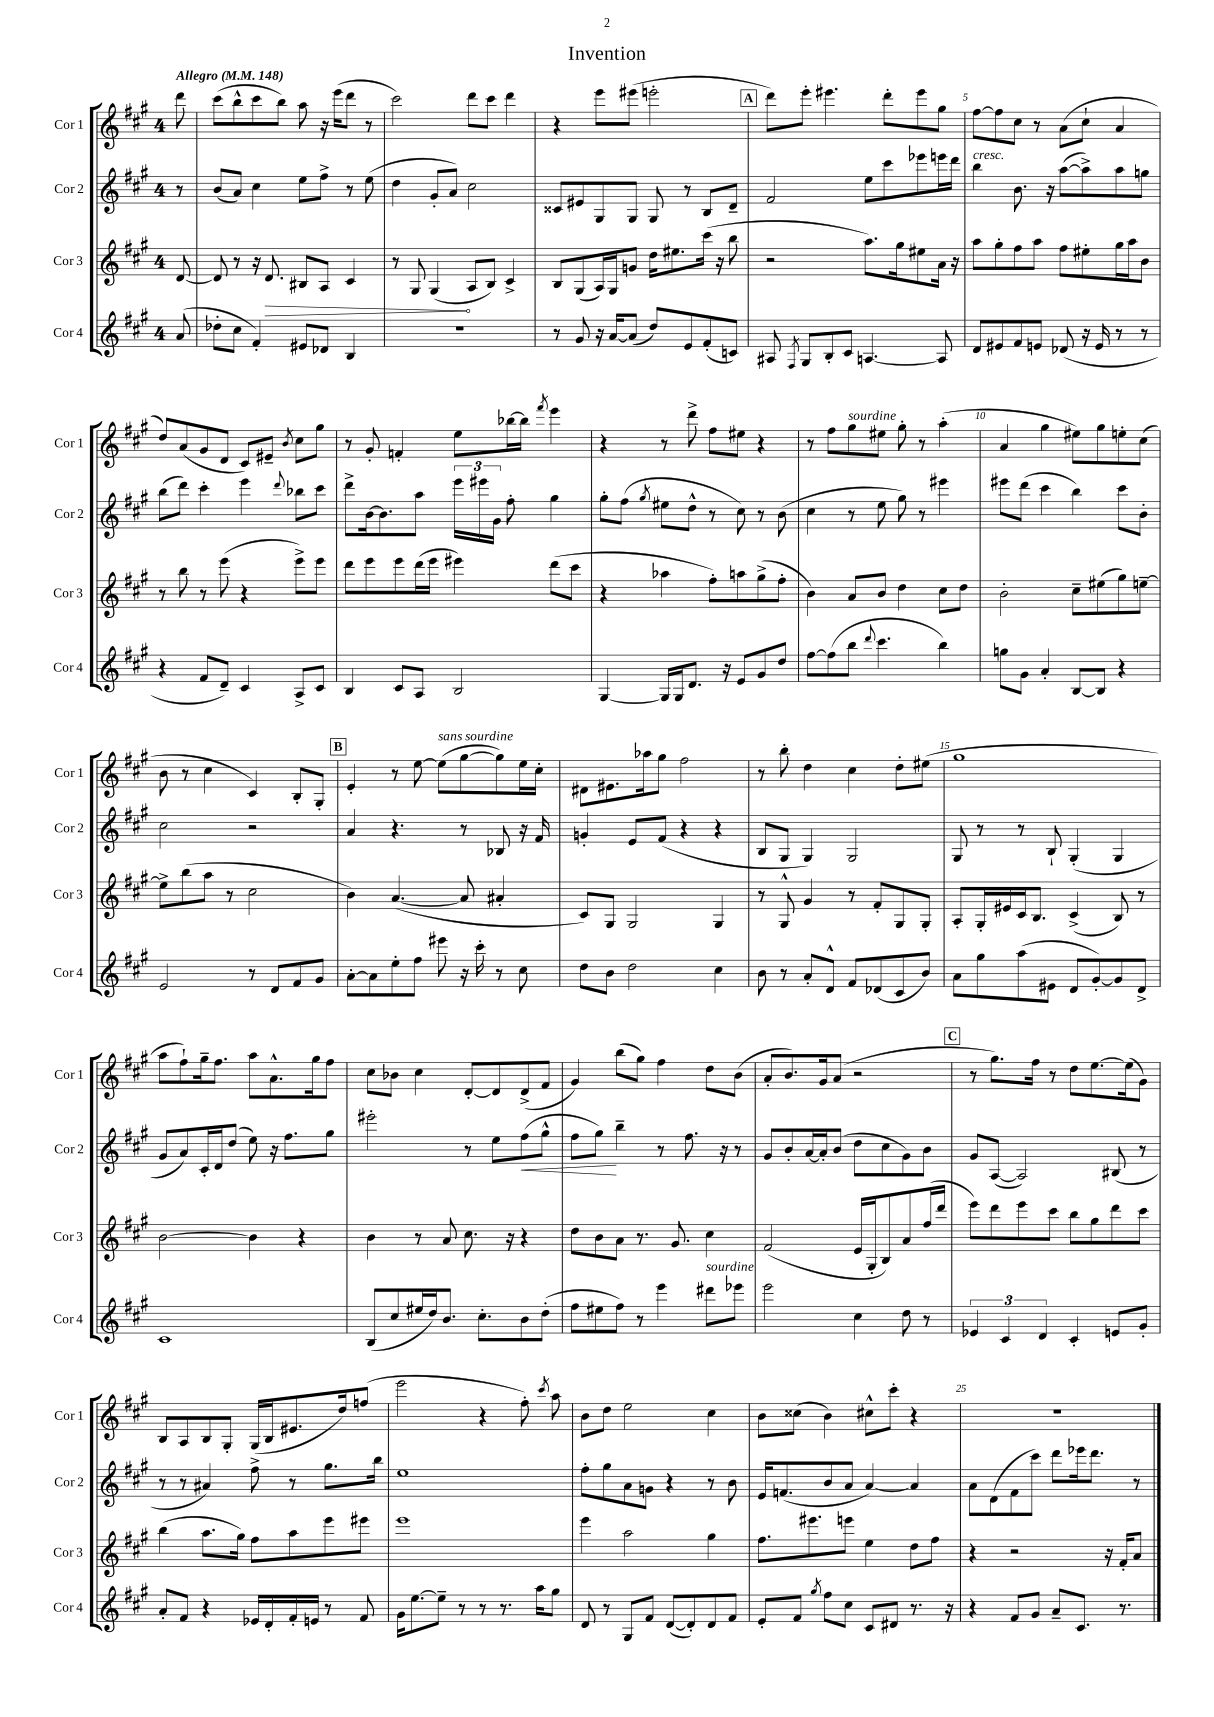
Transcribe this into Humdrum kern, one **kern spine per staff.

**kern	**kern	**kern	**kern
*staff4	*staff3	*staff2	*staff1
*clefG2	*clefG2	*clefG2	*clefG2
*k[f#c#g#]	*k[f#c#g#]	*k[f#c#g#]	*k[f#c#g#]
*M4/4	*M4/4	*M4/4	*M4/4
*MM148	*MM148	*MM148	*MM148
(8a/	[8d/	8r	8ddd\
=	=	=	=
8dd-'\L	8d/]	(8b/L	(8ccc#\L
8cc#\J	8r	8a/J)	8bb^^\
4f#'/)	16r	4cc#\	8ccc#\
.	8.d/	.	.
.	.	.	8bb\J)
8e#/L	8B#/L	8ee\L	8aa\
8d-/J	8A/J	8ff#^\J	16r
.	.	.	(16eee\LK
4B/	4c#/	8r	8ddd\J
.	.	(8ee\	8r
=	=	=	=
1r	8r	4dd\	2ccc#\)
.	8G#/	.	.
.	(4G#/	8g#'/L	.
.	.	8a/J)	.
.	8A/L	2cc#\	8ddd\L
.	8B/J)	.	8ccc#\J
.	4c#^/	.	4ddd\
=	=	=	=
8r	8B/L	8c##/L	4r
8g#/	(8G#/	8e#/	.
16r	16A/L)	8G#/	8eee\L
[16a/LK	16G#/J	.	.
(8a/]J	8g/J	8G#/J	(8eee#\J
8dd/L)	16dd\LK	8G#/	2eee'\
.	8.ee#\	.	.
8e/	.	8r	.
(8f#'/	(16ccc#\Jk	8B/L	.
.	16r	.	.
8c/J)	8bb\	8d~/J	.
=	=	=	=
8A#/	2r	2f#/	8ddd\L)
8qF#/	.	.	.
8G#/L	.	.	8eee'\J
8B'/	.	.	4.eee#\
8c#/J	.	.	.
[4.A/	8.aa\L)	8ee\L	.
.	.	8ccc#\	8ddd'\L
.	16gg#\k	.	.
.	8ee#\	8eee-\	8eee#\
8A/]	16a\Jk	16eee\L	8gg#\J
.	16r	16ddd\JJ	.
=	=	=	=
8d/L	8aa\L	4bb\	[8ff#\L
8e#/	8gg#'\	.	8ff#\]
8f#/	8ff#\	8.b\	8cc#\J
8e/J	8aa\J	.	8r
.	.	16r	.
(8d-/	8ff#\L	([8aa\L	(8a\L
16r	8ee#'\	8aa^\])	8cc#`\J
16e/	.	.	.
8r	16gg#\L	8aa\	4a/
.	16aa\J	.	.
8r	8b\J	8gg\J	.
=	=	=	=
4r	8r	(8bb\L	8dd/L)
.	8bb\	8ddd\J)	(8a/
8f#/L	8r	4ccc#'\	8g#/
8d~/J)	(8eee\	.	8d/J
4c#/	4r	4eee\	8c#/L)
.	.	.	8e#~/J
.	.	8qqddd/	8qb/
8A^/L	8eee^\L)	8bb-\L	8cc#\L
8c#/J	8eee\J	8ccc#\J	8gg#\J
=	=	=	=
4B/	8ddd\L	8ddd^\L	8r
.	8eee\	[16b\k	8g#'/
.	.	8.b\]	.
8c#/L	8eee\	.	4f'/
8A/J	(16ddd\L	8aa\J	.
.	16eee\JJ	.	.
2B/	4eee#\)	24eee\LL	8ee\L
.	.	24eee#\	.
.	.	24g#\JJ	.
.	.	8ff#'\	[16bb-\L
.	.	.	16bb-\]JJ
.	.	.	8qfff#/
.	(8ddd\L	4gg#\	4eee\
.	8ccc#\J	.	.
=	=	=	=
[4G#/	4r	8gg#'\L	4r
.	.	(8ff#\J	.
.	.	8qgg#/	.
16G#/]LL	4aa-\	8ee#\L	8r
16G#/J	.	.	.
8.d/J	.	8dd^^\J	8ddd^\
.	8ff#'\L)	8r	8ff#\L
16r	.	.	.
8e/L	8aa\	8cc#\)	8ee#\J
8g#/	(8gg#^\	8r	4r
8dd/J	8ff#'\J	(8b\	.
=	=	=	=
[8ff#\L	4b\)	4cc#\	8r
(8ff#\]	.	.	8ff#\L
8bb\J	8a/L	8r	8gg#\
8qqddd/	.	.	.
4.ccc#\	8b/J	8ee\	8ee#\J
.	4dd\	8gg#\)	8gg#'\
.	.	8r	8r
4bb\)	8cc#\L	4eee#\	(4aa'\
.	8dd\J	.	.
=	=	=	=
8gg\L	2b'\	8eee#\L	4a/
8g#\J	.	(8ddd\J	.
4a'/	.	4ccc#\	4gg#\
[8B/L	8cc#~\L	4bb\)	8ee#\L)
8B/]J	(8ee#\	.	8gg#\
4r	8gg#\)	8ccc#\L	8ee'\
.	[8ee~\J	8b'\J	(8cc#\J
=	=	=	=
2e/	8ee^\]L	2cc#\	8b\
.	(8bb\	.	8r
.	8aa\J	.	4cc#\
.	8r	.	.
8r	2cc#\	2r	4c#/)
8d/L	.	.	.
8f#/	.	.	8B'/L
8g#/J	.	.	8G#'/J
=	=	=	=
[8a'\L	4b\)	4a/	4e'/
8a\]	.	.	.
8ee'\	([4.a/	4.r	8r
8ff#\J	.	.	[8ee\
8eee#\	.	.	(8ee\]L
16r	8a/]	8r	[8gg#\
16ccc#'\	.	.	.
8r	4a#'/	8B-/	8gg#\])
8cc#\	.	16r	16ee\L
.	.	16f#/	16cc#'\JJ
=	=	=	=
8dd\L	8c#/L)	4g'/	8d#\L
8b\J	8G#/J	.	8.e#\
2dd\	2G#/	8e/L	.
.	.	.	16aa-\k
.	.	(8f#/J	8gg#\J
.	.	4r	2ff#\
4cc#\	4G#/	4r	.
=	=	=	=
8b\	8r	8B/L	8r
8r	8G#^^/	8G#/J	8bb'\
8a'/L	4g#/	4G#/)	4dd\
8d^^/J	.	.	.
8f#/L	8r	2G#/	4cc#\
(8d-/	8f#'/L	.	.
8c#/	8G#/	.	8dd'\L
8b/J)	8G#'/J	.	(8ee#\J
=	=	=	=
8a\L	8A'/L	8G#/	1gg#
8gg#\	16G#'/L	8r	.
.	16e#/	.	.
(8aa\	16c#/J	8r	.
.	8.B/J	.	.
8e#\J	.	8B`/	.
8d/L	(4c#^/	(4G#'/	.
[8g#'/)	.	.	.
8g#/]	8B/)	4G#/	.
8d^/J	8r	.	.
=	=	=	=
1c#	[2b\	8g#/L	8aa\L
.	.	8a/)	8ff#`\)
.	.	16c#'/L	16gg#~\k
.	.	16d/J	8.ff#\J
.	.	(8dd/J	.
.	4b\]	8ee\)	8aa\L
.	.	16r	8.a^^\
.	.	8.ff#\L	.
.	4r	.	.
.	.	.	16gg#\k
.	.	8gg#\J	8ff#\J
=	=	=	=
(8B/L	4b\	2eee#'\	8cc#\L
8cc#/	.	.	8b-\J
16ee#/L	8r	.	4cc#\
16dd/J)	.	.	.
8.b/J	8a/	.	.
.	8.cc#\	8r	[8d'/L
8.cc#'\L	.	.	.
.	.	8ee\L	8d/]
.	16r	.	.
8b\	4r	(8ff#\	(8d^/
(8dd'\J	.	8gg#^^\J	8f#/J
=	=	=	=
8ff#\L	8dd\L	8ff#\L	4g#/)
8ee#\	8b\	8gg#\J)	.
8ff#\J)	8a\J	4bb~\	(8bb\L
8r	8.r	.	8gg#\J)
4eee\	.	8r	4ff#\
.	8.g#/	.	.
.	.	8.ff#\	.
8ddd#\L	4cc#\	.	8dd\L
.	.	16r	.
8eee-\J	.	8r	(8b\J
=	=	=	=
2eee\	(2f#/	8g#/L	8a'/L
.	.	8b'/	8.b/)
.	.	[16a/L	.
.	.	16a'/]J	16g#/k
.	.	(8b/J	(8a/J
4cc#\	16e/LL	8dd\L	2r
.	16G#'/J	.	.
.	8B/)	8cc#\	.
8dd\	8a/	8g#\)	.
8r	(16ff#/L	8b\J	.
.	16ddd/JJ	.	.
=	=	=	=
6e-/	8eee\L)	8g#/L	8r
.	8ddd\	([8A/J	8.gg#\L)
6c#/	.	.	.
.	8eee\	2A/])	.
.	.	.	16ff#\Jk
6d/	.	.	.
.	8ccc#\J	.	8r
4c#'/	8bb\L	.	8dd\L
.	8gg#\	.	[8.ee\
8e/L	8ddd\	(8B#/	.
.	.	.	(16ee\]k
8g#'/J	8ccc#\J	8r	8g#\J)
=	=	=	=
8a'/L	(4bb\	8r	8B/L
8f#/J	.	8r	8A/
4r	8.aa\L	4a#/)	8B/
.	.	.	8G#'/J
.	16gg#\Jk)	.	.
16e-/LL	8ff#\L	8ff#^\	(16G#/LL
16d'/	.	.	16B/J
16f#'/	8aa\	8r	8.e#/
16e/JJ	.	.	.
8r	8eee\	8.gg#\L	.
.	.	.	16dd/k)
8f#/	8eee#\J	.	(8ff/J
.	.	16bb\Jk	.
=	=	=	=
16g#\LK	1eee	1ee	2eee\
[8.ee\	.	.	.
8ee~\]J	.	.	.
8r	.	.	.
8r	.	.	4r
8.r	.	.	.
.	.	.	8ff#'\)
16aa\LK	.	.	.
.	.	.	8qccc#/
8gg#\J	.	.	8aa\
=	=	=	=
8d/	4eee\	8ff#'\L	8b\L
8r	.	8gg#\	8dd\J
8G#/L	2aa\	8a\	2ee\
8f#/J	.	8g\J	.
([8d/L	.	4r	.
8d'/])	.	.	.
8d/	4gg#\	8r	4cc#\
8f#/J	.	8b\	.
=	=	=	=
8e'/L	8.ff#\L	16e/LK	8b\L
.	.	(8.f/	.
8f#/J	.	.	(8cc##\J
.	8.eee#\	.	.
8qgg#/	.	.	.
8ff#\L	.	8b/	4b\)
8cc#\J	8eee\J	8a/J	.
8c#/L	4ee\	[4a/)	8cc#^^\L
8d#/J	.	.	8ccc#'\J
8.r	8dd\L	4a/]	4r
.	8ff#\J	.	.
16r	.	.	.
=	=	=	=
4r	4r	8a\L	1r
.	.	(8d\	.
8f#/L	2r	8f#\	.
8g#/J	.	8ccc#\J)	.
8a~/L	.	8ddd\L	.
8.c#/J	.	16eee-\k	.
.	.	8.ddd\J	.
.	16r	.	.
8.r	16f#'/LK	.	.
.	8a/J	8r	.
==	==	==	==
*-	*-	*-	*-
